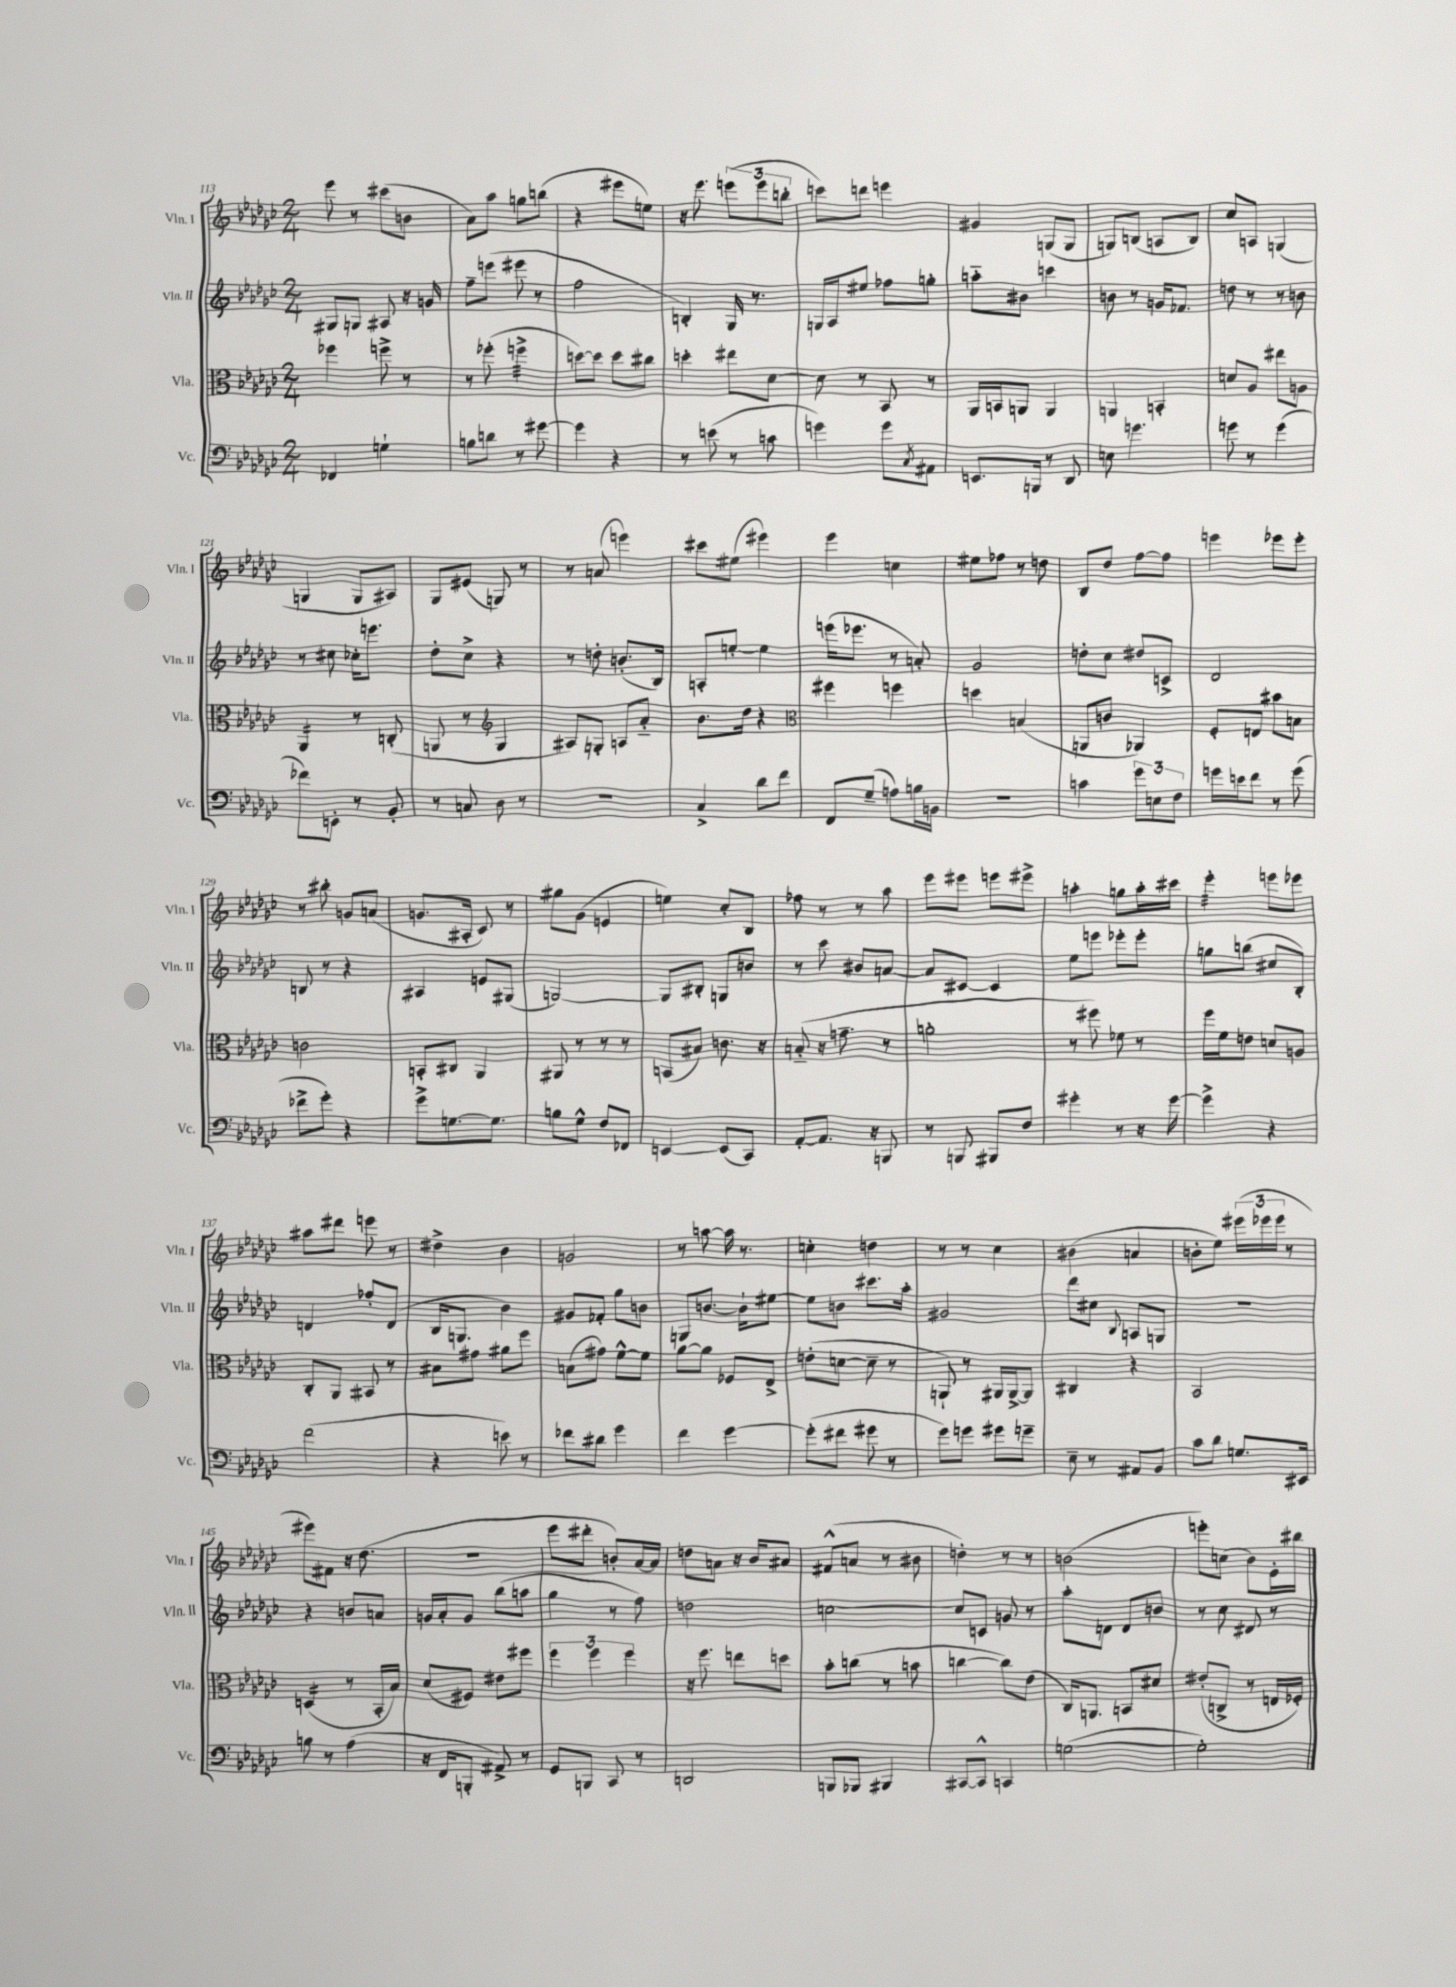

**kern	**kern	**kern	**kern
*staff4	*staff3	*staff2	*staff1
*clefF4	*clefC3	*clefG2	*clefG2
*k[b-e-a-d-g-c-]	*k[b-e-a-d-g-c-]	*k[b-e-a-d-g-c-]	*k[b-e-a-d-g-c-]
*M2/4	*M2/4	*M2/4	*M2/4
4FF-	4ff-	8G#	8eee-
.	.	8G	8r
4G`	8ff^	8A#	(8ccc#
.	8r	16r	8b
.	.	16g	.
=	=	=	=
8B	8r	8ff~	8a-)
8d	(8ff-'	(8eee	8aa-
8r	4ff^	8eee#	8gg
[8g#	.	8r	(8bb
=	=	=	=
4g#]	[8dd)	2ff	4r
.	8dd]	.	.
4r	8dd	.	8eee#
.	8cc#	.	8ee)
=	=	=	=
8r	4dd'	4B')	16r
.	.	.	8.eee-
(8e	.	.	.
8r	8ee#	16G-	(12eee
.	.	8.r	.
.	.	.	12eee
8c	[8d-	.	.
.	.	.	12bb'
=	=	=	=
4g)	8d-]	16G	8ccc)
.	.	16A-	.
.	8r	8ee#	8ddd
8g	8BB-	8ff-	4eee
8qC-	.	.	.
8AA#	8r	8gg'	.
=	=	=	=
8.EE	16AA-	8aa'~	4g#
.	16BB	.	.
.	8AA	8b#	.
16BBB	.	.	.
8r	4AA	4ccc	(8G
8DD-	.	.	8G
=	=	=	=
8E	4AA	8b	8G)
4.g	.	8r	(8B
.	4BB'	16g	8A
.	.	8.f-	.
.	.	.	8B)
=	=	=	=
8g	8d	8dd	8cc-
8r	8A-	8r	8A
(4g	8ee#	8r	(4G
.	8A	8b	.
=	=	=	=
8f-)	4AA-	8r	4G
8EE'	.	8cc#	.
8r	8r	16cc-'	8G
.	.	8.eee	.
8BB-'	(8C'	.	8A#)
=	=	=	=
8r	8AA	8dd-'	8G-
8C	8r	8cc-^	(8e#
*	*clefG2	*	*
8D-	4G-	4r	8G)
8r	.	.	8r
=	=	=	=
2r	8A#)	8r	8r
.	8G'	8dd'	(8a
.	8A	(8.b'	4eee)
.	8a-'~	.	.
.	.	16B-)	.
=	=	=	=
4C-^	8.b-	8A'	8ccc#
.	.	[8ee'	(8ee#
.	16dd-	.	.
8d-	4r	4ee]	4eee#)
8f	.	.	.
=	=	=	=
*	*clefC3	*	*
8FF	4ff#	(16eee	4eee-
.	.	8.eee-	.
(8G-~	.	.	.
8A)	4ff	8r	4cc
16B	.	8a')	.
16BB	.	.	.
=	=	=	=
2r	4dd	2g-	8ee#
.	.	.	8ff-
.	(4B	.	8r
.	.	.	8dd
=	=	=	=
4c	8AA	8dd'	8B-
.	8c	8cc-	8dd-
12g-	4AA-)	8dd#	[8ff
12E	.	.	.
.	.	8c^	8ff]
12F	.	.	.
=	=	=	=
16g	8F'	2d-	4eee
16e	.	.	.
8f	8E	.	.
8r	8b#	.	8eee-
(8g	8B	.	8eee-'
=	=	=	=
8f-^	2c	8B	8r
8g-')	.	8r	8bb#'
4r	.	4r	8g
.	.	.	(8a
=	=	=	=
8g-^	8BB'	4A#	8.g
[8.G	8C#	.	.
.	.	.	16A#'
.	4AA-	8e	8c-)
8.G]	.	.	.
.	.	(8G#	8r
=	=	=	=
8B	8AA#	[2G)	8gg#
8G-^^	8r	.	(8g-
8F	8r	.	4e
8FF-	8r	.	.
=	=	=	=
[4EE	(8BB	8G]	4ee)
.	8B#)	8B#'	.
(8EE]	8.c	8G	8cc-'
8CC-)	.	8b	8B-
.	16r	.	.
=	=	=	=
[8AA-'	(8B'~	8r	8ff-
8.AA-]	16r	8ccc-	8r
.	8.g~	.	.
.	.	8b#	8r
16r	.	.	.
8BBB	8r	[8a	8aa-
=	=	=	=
8r	2a'	8a]	8eee-
8BBB	.	[8c#	8eee#
8BBB#	.	4c#]	8eee
8F	.	.	8eee#^
=	=	=	=
4g#'	8r	8ee-	4aa'
.	8ff#)	8eee	.
8r	8f-	8eee-'	8gg
16r	8r	8eee-'	16aa'
[16g#	.	.	16ccc#
=	=	=	=
4g#^]	16ff	8gg	4eee-'
.	16f	.	.
.	8e	(8bb	.
4r	8d	8cc#	8eee
.	8A	8B-')	8eee-
=	=	=	=
(2f	8C-'	4d	8aa#
.	8AA-	.	8ddd#
.	8BB#	8ff-'	8eee
.	8r	(8d	8r
=	=	=	=
4r	8B#	16B-	4dd#^
.	.	8.G	.
.	8g#	.	.
8e)	8a#	4b-)	4b-
8r	8ff	.	.
=	=	=	=
8f-	(8B	8g#	2g
8d#	8g#)	8f-'	.
4g-	[8f^^	8gg-	.
.	8f]	8b	.
=	=	=	=
4f	[8a-	8G	8r
.	8a-]	[8.b	[8aa
[4g-	8F-	.	16aa]
.	.	16b`]	8.r
.	8E-^	[8ee#	.
=	=	=	=
(8g-']	(8e'	8ee#]	4cc'
8f#	[8d	8b	.
8g#	8d~]	8.ccc#	4dd
8r	8r	.	.
.	.	16aa-'	.
=	=	=	=
8g-)	8AA`)	2g#	8r
8g	8r	.	8r
8g#	16AA#	.	4cc-
.	[16AA#^	.	.
8g~	8AA#]	.	.
=	=	=	=
8E-~	4C#	8ddd-	(4b#
8r	.	8cc#	.
.	.	8qqB-	.
8AA#	4r	8A	4a
8BB-	.	8G	.
=	=	=	=
8c-	2BB-	2r	8b'
8d-	.	.	8ee-)
8.G	.	.	(24eee#
.	.	.	24eee-
.	.	.	24eee-
.	.	.	8r
16EE#	.	.	.
=	=	=	=
8B	(4D	4r	8eee#)
8r	.	.	8f#
(4A-	8r	8b	16r
.	.	.	(8.dd-
.	16BB-'	8a	.
.	16B-)	.	.
=	=	=	=
16r	(8d-	16g	2r
16FF	.	16a-'	.
8BBB'	8F#)	8g	.
8AA#^)	8e#	(8bb-	.
8r	8ff#	8aa	.
=	=	=	=
8GG-	6ff	4gg-	8eee-
8BBB	.	.	8ddd#'
.	6ff	.	.
8CC-	.	8r	8b')
.	6ff	.	.
8r	.	8ff)	[16a-
.	.	.	16a-]
=	=	=	=
2DD	16r	2dd	8dd
.	8.ff	.	.
.	.	.	8a
.	8ee	.	16r
.	.	.	16b-
.	8dd	.	8a#
=	=	=	=
8BBB	8b-'	[2cc	(8f#^^
8BBB-	(8cc	.	8a
4BBB#	8r	.	8r
.	8b	.	8b#
=	=	=	=
[8CC#	[4cc	8cc]	4dd')
8CC#^^]	.	8c	.
4CC	8cc])	8g	8r
.	(8e-	8r	8r
=	=	=	=
([2G	16C-)	8aa-'	(2b
.	8.AA	.	.
.	.	8d	.
.	8BB	8d	.
.	8d#	8b	.
=	=	=	=
2G'])	(8e#'	8r	8eee')
.	8C^	8cc-	(8cc
.	8r	8d#	8b-)
.	16E	8r	16e-'
.	16F-')	.	16bb#
==	==	==	==
*-	*-	*-	*-
